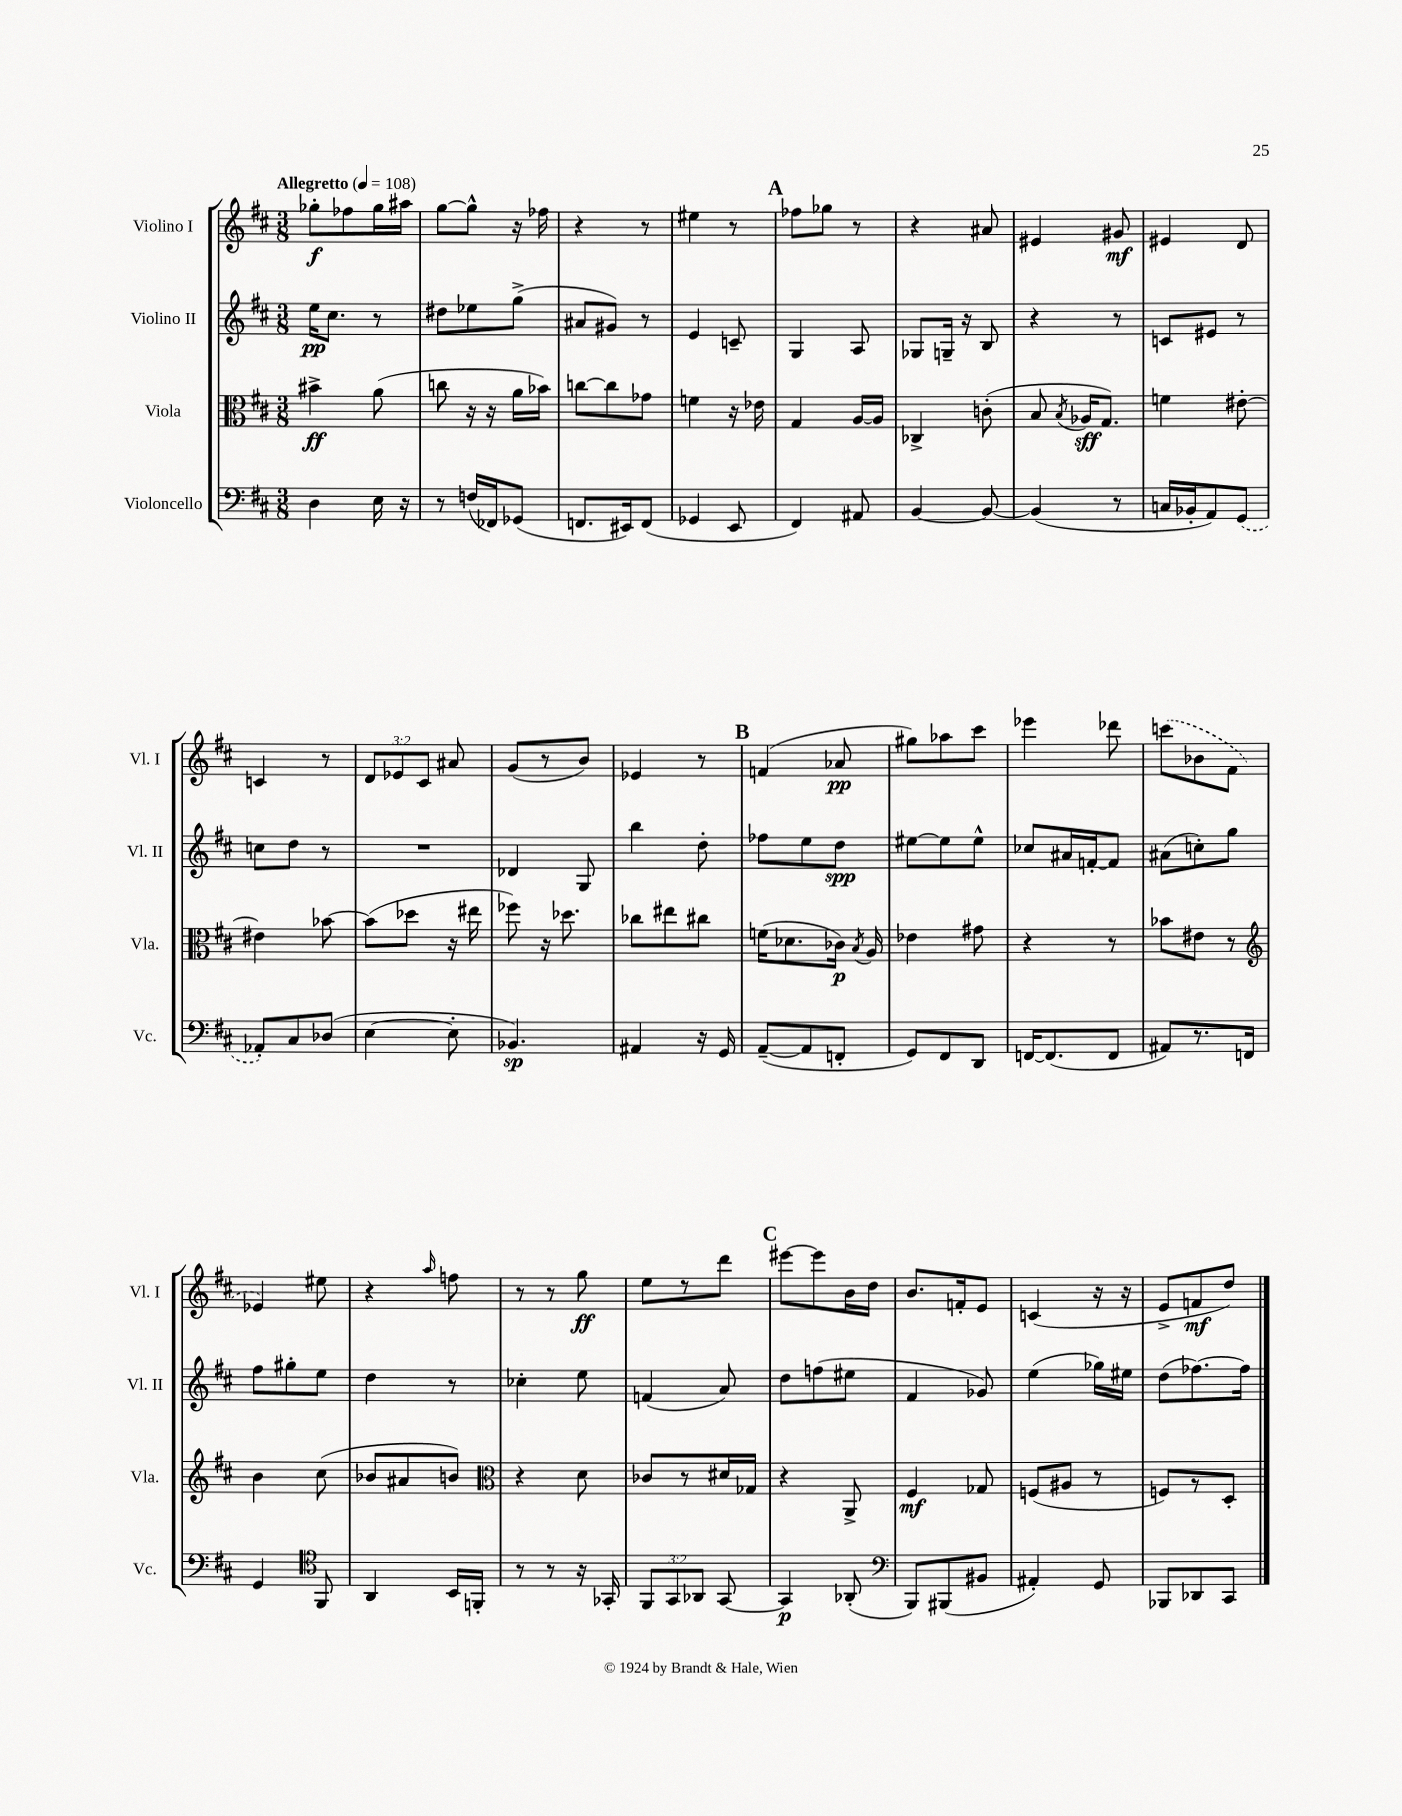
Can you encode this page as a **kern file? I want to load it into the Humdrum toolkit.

**kern	**kern	**kern	**kern
*staff4	*staff3	*staff2	*staff1
*clefF4	*clefC3	*clefG2	*clefG2
*k[f#c#]	*k[f#c#]	*k[f#c#]	*k[f#c#]
*M3/8	*M3/8	*M3/8	*M3/8
*MM108	*MM108	*MM108	*MM108
4D	4b#^	16ee	8gg-'
.	.	8.cc#	.
.	.	.	8ff-
16E	(8a	8r	16gg-
16r	.	.	16aa#
=	=	=	=
8r	8cc	8dd#	[8gg
(16F	16r	8ee-	8gg^^]
16FF-)	16r	.	.
(8GG-	16a	(8gg^	16r
.	16b-)	.	16ff-
=	=	=	=
8.FF	[8cc	8a#	4r
.	8cc]	8g#)	.
16EE#)	.	.	.
(8FF	8g-	8r	8r
=	=	=	=
4GG-	4f	4e	4ee#
8EE	16r	8c~	8r
.	16e-	.	.
=	=	=	=
4FF#)	4G	4G	8ff-
.	.	.	8gg-
8AA#	[16A	8A	8r
.	16A]	.	.
=	=	=	=
[4BB	4C-^	8G-	4r
.	.	16G~	.
.	.	16r	.
8BB_	(8c'	8B	8a#
=	=	=	=
(4BB]	8B	4r	4e#
.	8qB	.	.
.	16A-	.	.
.	8.G)	.	.
8r	.	8r	8g#
=	=	=	=
16C	4f	8c	4e#
16BB-'	.	.	.
8AA)	.	8e#	.
(8GG	[8e#'	8r	8d
=	=	=	=
8AA-')	4e#]	8cc	4c
8C#	.	8dd	.
(8D-	[8b-	8r	8r
=	=	=	=
[4E	(8b-]	4.r	12d
.	.	.	12e-
.	8dd-	.	.
.	.	.	12c#
8E']	16r	.	8a#
.	16ee#	.	.
=	=	=	=
4.BB-)	8ff-)	4d-	(8g
.	16r	.	8r
.	8.dd-	.	.
.	.	8G	8b)
=	=	=	=
4AA#	8cc-	4bb	4e-
.	8ee#	.	.
16r	8cc#	8dd'	8r
16GG	.	.	.
=	=	=	=
([8AA~	(16f	8ff-	(4f
.	8.d-	.	.
8AA]	.	8ee	.
8FF'	16c-)	8dd	8a-
.	8qB	.	.
.	16A	.	.
=	=	=	=
8GG)	4e-	[8ee#	8gg#)
8FF#	.	8ee#]	8aa-
8DD	8g#	8ee#^^	8ccc#
=	=	=	=
[16FF	4r	8cc-	4eee-
(8.FF]	.	.	.
.	.	16a#	.
.	.	[16f'	.
8FF	8r	8f]	8ddd-
=	=	=	=
8AA#)	8b-	(8a#	(8ccc
8.r	8e#	8cc')	8b-
.	8r	8gg	8f#
16FF	.	.	.
=	=	=	=
*	*clefG2	*	*
4GG	4b	8ff#	4e-)
.	.	8gg#'	.
*clefC4	*	*	*
8FF#	(8cc#	8ee	8ee#
=	=	=	=
4AA	8b-	4dd	4r
.	8a#	.	.
.	.	.	16qqaa
16BB	8b)	8r	8ff
16FF'	.	.	.
=	=	=	=
*	*clefC3	*	*
8r	4r	4cc-'	8r
8r	.	.	8r
16r	8d	8ee	8gg
16GG-'	.	.	.
=	=	=	=
12FF#	8c-	(4f	8ee
12GG	.	.	.
.	8r	.	8r
12AA-	.	.	.
[8GG	16d#	8a)	8ddd
.	16G-	.	.
=	=	=	=
4GG]	4r	8dd	[8eee#
.	.	(8ff	8eee#]
(8AA-'	8AA^	8ee#	16b
.	.	.	16dd
=	=	=	=
*clefF4	*	*	*
8BBB)	4F#	4f#	8.b
(8BBB#	.	.	.
.	.	.	16f'
8BB#	8G-	8g-)	8e
=	=	=	=
4AA#')	(8F	(4ee	(4c
.	8A#	.	.
8GG	8r	16gg-)	16r
.	.	16ee#	16r
=	=	=	=
8BBB-	8F)	(8dd	8e^
8DD-	8r	[8.ff-)	8f
8CC#	8D'	.	8dd)
.	.	16ff-]	.
==	==	==	==
*-	*-	*-	*-
